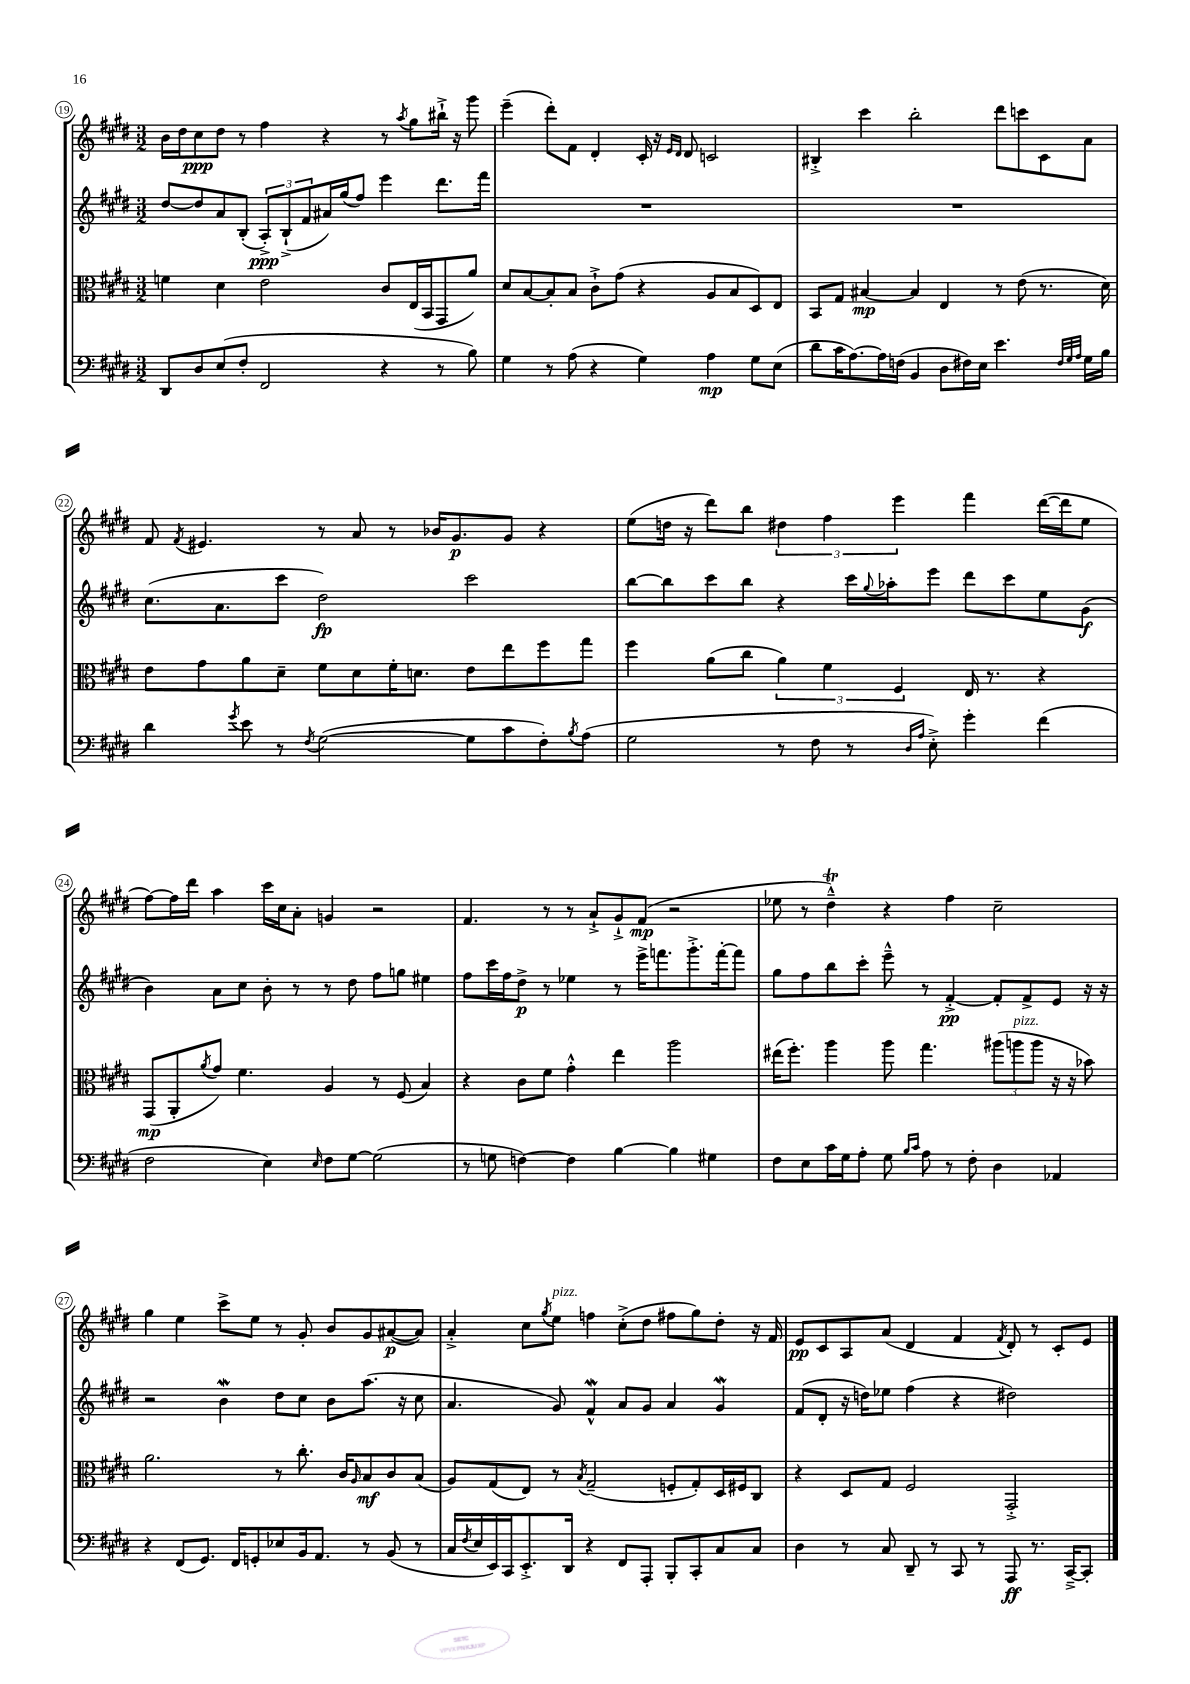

**kern	**kern	**kern	**kern
*staff4	*staff3	*staff2	*staff1
*clefF4	*clefC3	*clefG2	*clefG2
*k[f#c#g#d#]	*k[f#c#g#d#]	*k[f#c#g#d#]	*k[f#c#g#d#]
*M3/2	*M3/2	*M3/2	*M3/2
8DD#	4f	[8dd#	16b
.	.	.	16dd#
8D#	.	8dd#]	8cc#
(8E	4d#	8a	8dd#
8F#'	.	(8B'	8r
2FF#	2e	12A'^)	4ff#
.	.	(12B`^	.
.	.	12f#	.
.	.	16a#)	4r
.	.	(16gg#	.
.	.	8ff#)	.
4r	8c#	4eee	8r
.	.	.	8qaa
.	(16E	.	8gg#
.	16BB	.	.
8r	8GG#	8.ddd#	16bb#`^
.	.	.	16r
8B)	8a)	.	8ggg#
.	.	16fff#	.
=	=	=	=
4G#	8d#	1.r	(4eee~
.	[8B	.	.
8r	8B']	.	8ddd#')
(8A	8B	.	8f#
4r	8c#`^	.	4d#'
.	(8g#	.	.
4G#)	4r	.	16c#'
.	.	.	16r
.	.	.	16qqe
.	.	.	16qqd#
.	.	.	8d#
4A	8A	.	2c
.	8B	.	.
8G#	8D#)	.	.
(8E	8E	.	.
=	=	=	=
8d#	8BB	1.r	4B#'^
16c#	8G#	.	.
[8.A)	.	.	.
.	[4B#	.	4ccc#
16A]	.	.	.
(16F	.	.	.
4BB	4B#]	.	2bb'
8D#	4E	.	.
16F#)	.	.	.
16E	.	.	.
4.e	8r	.	8ddd#
.	(8e	.	8ccc
.	8.r	.	8c#
32qqF#	.	.	.
32qqG#	.	.	.
32qqA	.	.	.
16G#	.	.	8a
16B	16d#)	.	.
=	=	=	=
4d#	8e	(8.cc#	8f#
.	.	.	8qf#
.	8g#	.	4.e#
.	.	8.a	.
8qg#	.	.	.
8e	8a	.	.
8r	8d#~	8ccc#	.
8qF#	.	.	.
([2G#	8f#	2dd#)	8r
.	8d#	.	8a
.	16f#'	.	8r
.	8.d	.	.
.	.	.	16b-
.	.	.	8.g#
8G#]	8e	2ccc#	.
8c#	8ee	.	8g#
8F#')	8ff#	.	4r
8qB	.	.	.
(8A	8gg#	.	.
=	=	=	=
2G#	4ff#	[8bb	(8ee
.	.	8bb]	16dd
.	.	.	16r
.	(8a	8ccc#	8ddd#)
.	8cc#	8bb	8bb
8r	6a)	4r	6dd#
8F#	.	.	.
.	6f#	.	6ff#
8r	.	16ccc#	.
.	.	8qqgg#	.
.	.	16aa-'	.
.	6F#	.	6eee
16qqD#	.	.	.
16qqA	.	.	.
8E'^)	.	8eee	.
4g#'	16E	8ddd#	4fff#
.	8.r	.	.
.	.	8ccc#	.
(4f#	4r	8ee	([16ddd#
.	.	.	16ddd#]
.	.	(8g#	8ee
=	=	=	=
2F#	(8GG#	4b)	[8ff#)
.	8AA'	.	16ff#]
.	.	.	16ddd#
.	8qa	.	.
.	8g#)	8a	4aa
.	4.f#	8cc#	.
4E)	.	8b'	16ccc#
.	.	.	16cc#
.	.	8r	8a'
16qqE	.	.	.
8F#	4A	8r	4g
[8G#	.	8dd#	.
(2G#]	8r	8ff#	2r
.	(8F#	8gg	.
.	4B)	4ee#	.
=	=	=	=
8r	4r	8ff#	4.f#
8G	.	16ccc#	.
.	.	16ff#	.
[4F)	8c#	8dd#^	.
.	8f#	8r	8r
4F]	4g#'^^	4ee-	8r
.	.	.	8a`^
[4B	4ee	8r	8g#`^
.	.	16eee^	(8f#
.	.	8.fff	.
4B]	2aa	.	2r
.	.	8.ggg#'^	.
4G#	.	.	.
.	.	[16fff'	.
.	.	8fff]	.
=	=	=	=
8F#	(16ee#	8gg#	8ee-
.	8.ff#')	.	.
8E	.	8ff#	8r
16c#	4aa	8bb	4dd#~^^)
16G#	.	.	.
8A'	.	8ccc#'	.
8G#	8aa	8eee~^^	4r
16qqB	.	.	.
16qqc#	.	.	.
8A	4.gg#	8r	.
8r	.	[4f#'^	4ff#
8F#'	.	.	.
4D#	(12aa#	8f#']	2cc#~
.	12aa	.	.
.	.	8f#^	.
.	12aa	.	.
4AA-	16r	8e	.
.	16r	.	.
.	8b-)	16r	.
.	.	16r	.
=	=	=	=
4r	2.a	2r	4gg#
(8FF#	.	.	4ee
8.GG#)	.	.	.
.	.	4b	8ccc#^
16FF#	.	.	.
8GG'	.	.	8ee
8E-	8r	8dd#	8r
16BB	8.cc#'	8cc#	8g#'
8.AA	.	.	.
.	.	8b	8b
.	16c#	.	.
.	16qqA	.	.
8r	8B	(8.aa	8g#
(8BB	8c#	.	([8a#
.	.	16r	.
8r	(8B	8cc#	8a#])
=	=	=	=
16C#	8A)	4.a	4a'^
8qF#	.	.	.
16E	.	.	.
16EE)	(8G#	.	.
16CC#	.	.	.
8.EE'^	8E)	.	8cc#
.	.	.	8qgg#
.	8r	8g#)	8ee
16DD#	.	.	.
.	8qB	.	.
4r	(2G#~	4f#^^	4ff
8FF#	.	8a	(8cc#'^
8AAA'	.	8g#	8dd#
8BBB'	8F'	4a	8ff#
8CC#'	8G#')	.	8gg#)
8C#	16D#	4g#	8dd#'
.	16F#	.	.
8C#	8C#	.	16r
.	.	.	16f#
=	=	=	=
4D#	4r	(8f#	8e
.	.	8d#'	8c#
8r	8D#	16r	8A
.	.	16dd)	.
8C#	8G#	8ee-	(8a
8DD#~	2F#	(4ff#	4d#
8r	.	.	.
8CC#	.	4r	4f#
8r	.	.	.
.	.	.	8qf#
8AAA	2GG#'^	2dd#)	8d#')
8.r	.	.	8r
.	.	.	8c#'
[16CC#~^	.	.	.
8CC#']	.	.	8e
==	==	==	==
*-	*-	*-	*-
